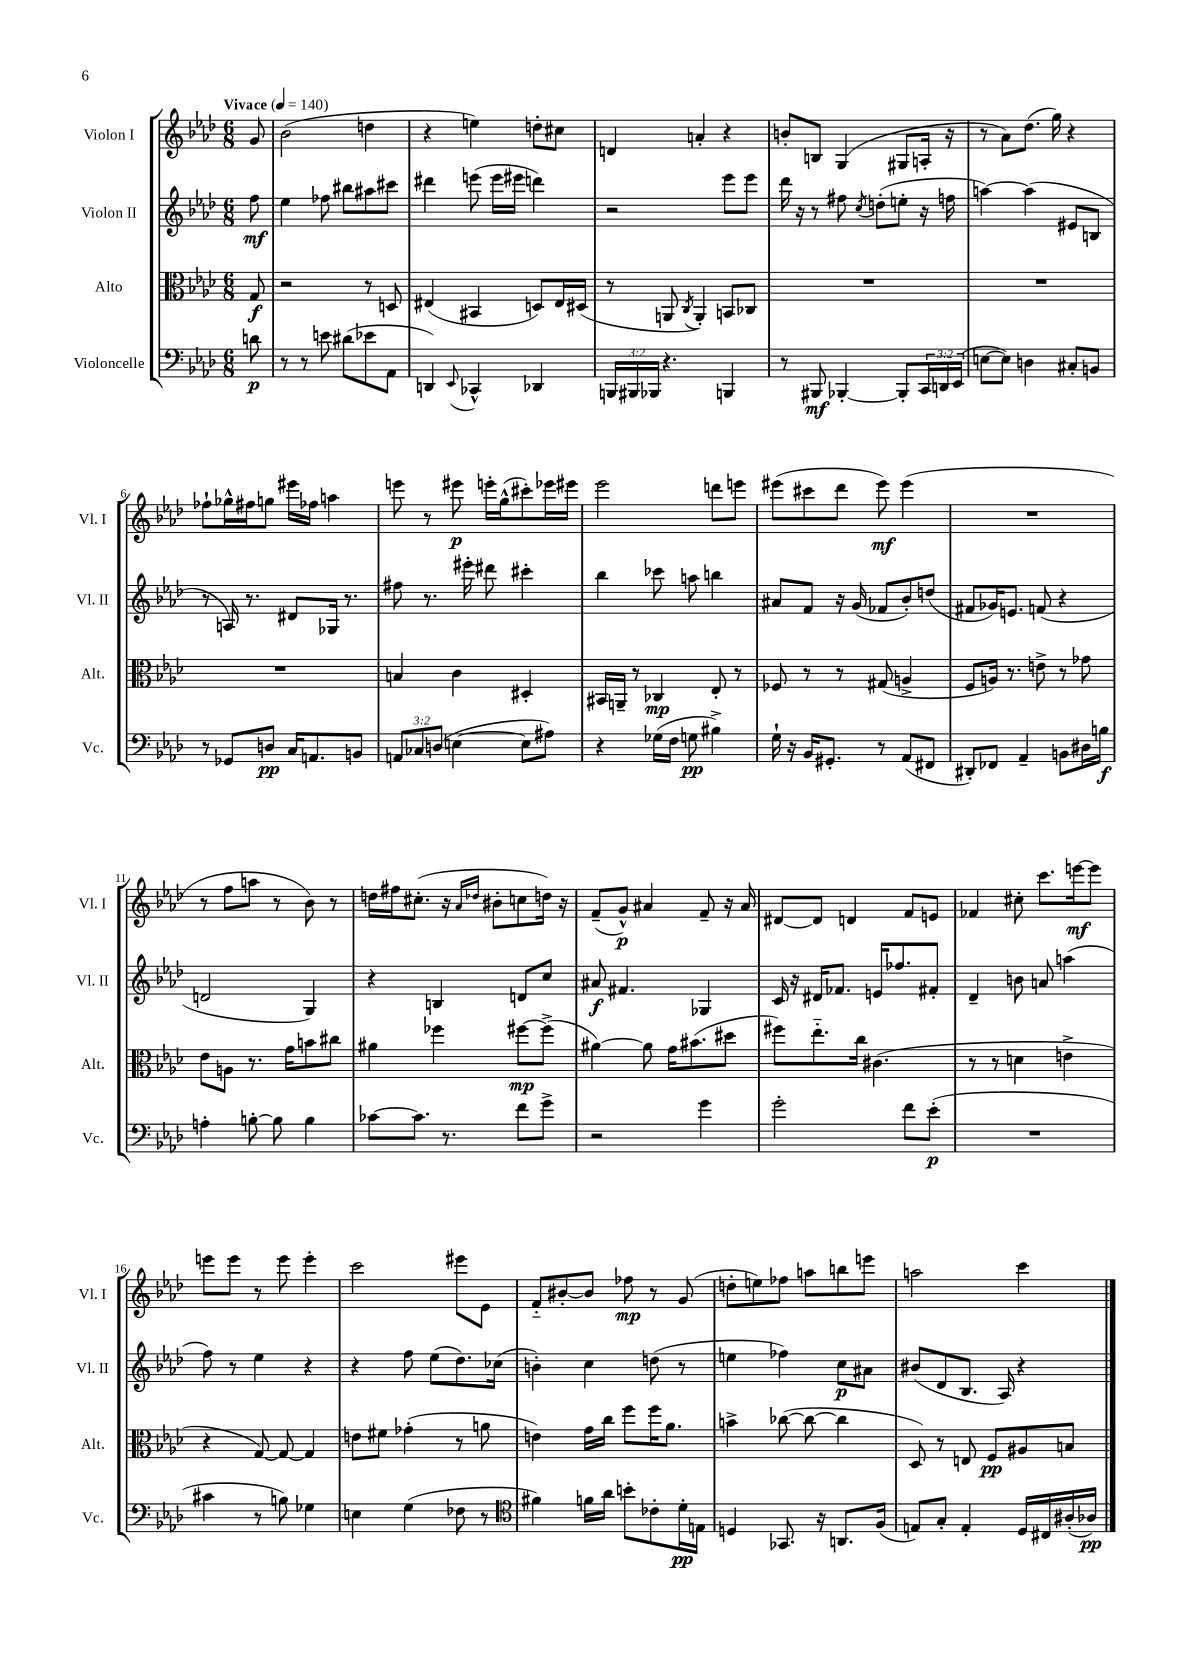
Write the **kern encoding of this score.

**kern	**dynam	**kern	**dynam	**kern	**dynam	**kern	**dynam
*part4	*part4	*part3	*part3	*part2	*part2	*part1	*part1
*staff4	*staff4	*staff3	*staff3	*staff2	*staff2	*staff1	*staff1
*I"Violoncelle	*	*I"Alto	*	*I"Violon II	*	*I"Violon I	*
*I'Vc.	*	*I'Alt.	*	*I'Vl. II	*	*I'Vl. I	*
*clefF4	*	*clefC3	*	*clefG2	*	*clefG2	*
*k[b-e-a-d-]	*	*k[b-e-a-d-]	*	*k[b-e-a-d-]	*	*k[b-e-a-d-]	*
*M6/8	*	*M6/8	*	*M6/8	*	*M6/8	*
*MM140	*	*MM140	*	*MM140	*	*MM140	*
=	=	=	=	=	=	=	=
!	!	!	!	!	!	!LO:TX:a:B:t=Vivace	!
8dn\	p	8G/	f	8ff\	mf	8g/	.
=1	=1	=1	=1	=1	=1	=1	=1
8r	.	2r	.	4ee-\	.	(2b-\	.
8r	.	.	.	.	.	.	.
8en\	.	.	.	8ff-X\	.	.	.
(8d#X\L	.	.	.	8bb#X\L	.	.	.
8e-X\	.	8r	.	8aa#X\	.	4ddn\	.
8AA-\J	.	8Dn/	.	8ccc#X\J	.	.	.
=2	=2	=2	=2	=2	=2	=2	=2
4DDn/)	.	(4E#X/	.	4ddd#X\	.	4r	.
8qqEE-/	.	.	.	.	.	.	.
4CC-X^^/	.	4BB#X/	.	(8eeen\	.	4een\)	.
.	.	.	.	16eee\LL	.	.	.
.	.	.	.	16eee#X\JJ	.	.	.
4DD-X/	.	8Dn/L)	.	4dddn\)	.	8ddn'\L	.
.	.	16E#/L	.	.	.	8cc#X\J	.
.	.	(16D#X/JJ	.	.	.	.	.
=3	=3	=3	=3	=3	=3	=3	=3
24BBBn/LL	.	8r	.	2r	.	4dn/	.
24BBB#X/	.	.	.	.	.	.	.
24BBB-X/JJ	.	.	.	.	.	.	.
4.r	.	8AAn/	.	.	.	.	.
.	.	8qC/	.	.	.	.	.
.	.	4AA'/)	.	.	.	4an'/	.
4BBBn/	.	8BBn/L	.	8eee-\L	.	4r	.
.	.	8C-X/J	.	8eee-\J	.	.	.
=4	=4	=4	=4	=4	=4	=4	=4
8r	.	2.r	.	16ddd-\	.	8bn'/L	.
.	.	.	.	16r	.	.	.
8BBB#X/	mf	.	.	8r	.	8Bn/J	.
[4BBB-X'/	.	.	.	8ff#X\	.	(4G/	.
.	.	.	.	8qcc/	.	.	.
.	.	.	.	(8ddn'\L	.	.	.
8BBB-'/L]	.	.	.	8een'\J	.	8G#X/L	.
24CC/L	.	.	.	16r	.	16An'/Jk	.
24DDn/	.	.	.	.	.	.	.
.	.	.	.	16ffn\	.	16r	.
(24EE-/JJ	.	.	.	.	.	.	.
=5	=5	=5	=5	=5	=5	=5	=5
[8En\L	.	2.r	.	[4aan\)	.	8r	.
8E\J])	.	.	.	.	.	8a-\L)	.
4Dn\	.	.	.	(4aa\]	.	(8.dd-\J	.
.	.	.	.	.	.	16gg\)	.
8C#X'/L	.	.	.	8e#X/L	.	4r	.
8BBn/J	.	.	.	8Bn/J	.	.	.
!!LO:LB:g=z
=6	=6	=6	=6	=6	=6	=6	=6
8r	.	2.r	.	8r	.	8ff-X`\L	.
8GG-X/L	.	.	.	16An/)	.	16gg-X^^\L	.
.	.	.	.	8.r	.	16ff#X\J	.
8Dn/J	pp	.	.	.	.	8ggn\J	.
16C/KL	.	.	.	8d#X/L	.	16eee#X\LL	.
8.AAn/	.	.	.	.	.	16ff-X\JJ	.
.	.	.	.	16G-X/Jk	.	4aan\	.
.	.	.	.	8.r	.	.	.
8BBn/J	.	.	.	.	.	.	.
=7	=7	=7	=7	=7	=7	=7	=7
12AAn/L	.	4Bn/	.	8ff#X\	.	8eeen\	.
12C-X/	.	.	.	.	.	.	.
.	.	.	.	8.r	.	8r	.
(12Dn/J	.	.	.	.	.	.	.
[4En\	.	4c\	.	.	.	8eee#X\	p
.	.	.	.	16eee#X'\	.	.	.
.	.	.	.	8ddd#X\	.	16eeen'\LL	.
.	.	.	.	.	.	(16gg^^\J	.
8E\L]	.	4D#X'/	.	4ccc#X'\	.	8ccc#X'\)	.
8A#X\J)	.	.	.	.	.	16eee-X\L	.
.	.	.	.	.	.	16eee#X\JJ	.
=8	=8	=8	=8	=8	=8	=8	=8
4r	.	16BB#X/LL	.	4bb-\	.	2eee-\	.
.	.	16AAn~/JJ	.	.	.	.	.
.	.	8r	.	.	.	.	.
(16G-X\LL	.	4C-X/	mp	8ccc-X\	.	.	.
16F\JJ	.	.	.	.	.	.	.
8Gn\	pp	.	.	8aan\	.	.	.
4B#X^\)	.	8E-'/	.	4bbn\	.	8dddn\L	.
.	.	8r	.	.	.	8eeen\J	.
=9	=9	=9	=9	=9	=9	=9	=9
16G`\	.	8F-X/	.	8a#X/L	.	(8eee#X\L	.
16r	.	.	.	.	.	.	.
16BB-/KL	.	8r	.	8f/J	.	8ccc#X\	.
8.GG#X'/J	.	.	.	.	.	.	.
.	.	8r	.	16r	.	8ddd-\J	.
.	.	.	.	(16g/	.	.	.
8r	.	(8G#X/	.	8f-X/L	.	8eee#\)	mf
(8AA-/L	.	4An^/	.	8b-'/)	.	(4eee#\	.
8FF#X/J	.	.	.	(8ddn/J	.	.	.
=10	=10	=10	=10	=10	=10	=10	=10
8DD#X'/L)	.	8F/L	.	8f#X/L	.	2.r	.
8FF-X/J	.	16An/Jk)	.	16g-X/K)	.	.	.
.	.	8.r	.	8.en/J	.	.	.
4AA-~/	.	.	.	.	.	.	.
.	.	8en^\	.	(8fn/	.	.	.
8BBn\L	.	8r	.	4r	.	.	.
16D#X\L	.	8g-X\	.	.	.	.	.
16Bn\JJ	f	.	.	.	.	.	.
!!LO:LB:g=z
=11	=11	=11	=11	=11	=11	=11	=11
4An'\	.	8e-\L	.	2dn/	.	8r	.
.	.	8An\J	.	.	.	8ff\L	.
[8Bn'\	.	8.r	.	.	.	8aan\J	.
8B\]	.	.	.	.	.	8r	.
.	.	16g\KL	.	.	.	.	.
4B\	.	8bn\	.	4G/)	.	8b-\)	.
.	.	8cc#X\J	.	.	.	8r	.
=12	=12	=12	=12	=12	=12	=12	=12
[8c-X\L	.	4a#X\	.	4r	.	16ddn\LL	.
.	.	.	.	.	.	16ff#X\J	.
8.c-\J]	.	.	.	.	.	(8.cc#X'\J	.
.	.	4ff-X\	.	4Bn/	.	.	.
8.r	.	.	.	.	.	16r	.
.	.	.	.	.	.	16qqa-/LL	.
.	.	.	.	.	.	16qqdd-X/JJ	.
.	.	.	.	.	.	8b#X'\L	.
8f\L	.	[8ff#X\L	mp	8dn/L	.	8ccn\	.
8g^\J	.	(8ff#^\J]	.	8cc/J	.	16ddn\Jk)	.
.	.	.	.	.	.	16r	.
=13	=13	=13	=13	=13	=13	=13	=13
2r	.	[4a#X\)	.	8a#X/	f	(8f~/L	.
.	.	.	.	4.f#X/	.	8g^^/J)	p
.	.	8a#\]	.	.	.	4a#X/	.
.	.	16g\KL	.	.	.	.	.
.	.	(8.b#X\	.	.	.	.	.
4g\	.	.	.	4G-X/	.	8f~/	.
.	.	8dd#X\J	.	.	.	16r	.
.	.	.	.	.	.	16a#/	.
=14	=14	=14	=14	=14	=14	=14	=14
2g'\	.	8ff#X\L)	.	16c/	.	[8d#X/L	.
.	.	.	.	16r	.	.	.
.	.	8.ee-\	.	16d#X/KL	.	8d#/J]	.
.	.	.	.	8.f-X/J	.	.	.
.	.	.	.	.	.	4dn/	.
.	.	16cc\Jk	.	.	.	.	.
.	.	(4.c#X\	.	16en/KL	.	.	.
.	.	.	.	8.ff-X/	.	.	.
8f\L	.	.	.	.	.	8f/L	.
(8e-'\J	p	.	.	8f#X'/J	.	8en/J	.
=15	=15	=15	=15	=15	=15	=15	=15
2.r	.	8r	.	4d-~/	.	4f-X/	.
.	.	8r	.	.	.	.	.
.	.	4dn\	.	8bn\	.	8cc#X'\	.
.	.	.	.	8an/	.	8.ccc\L	.
.	.	4en^\	.	(4aan\	.	.	.
.	.	.	.	.	.	[16eeen\k	mf
.	.	.	.	.	.	8eee\J]	.
!!LO:LB:g=z
=16	=16	=16	=16	=16	=16	=16	=16
4c#X\	.	4r	.	8ff\)	.	8eeen\L	.
.	.	.	.	8r	.	8eee\J	.
8r	.	[8G/)	.	4ee-\	.	8r	.
8Bn\)	.	8G/_	.	.	.	8eee\	.
4G-X\	.	4G/]	.	4r	.	4eee'\	.
=17	=17	=17	=17	=17	=17	=17	=17
4En\	.	8en\L	.	4r	.	2ccc\	.
.	.	8f#X\J	.	.	.	.	.
(4G\	.	(4g-X'\	.	8ff\	.	.	.
.	.	.	.	(8ee-\L	.	.	.
8F-X\	.	8r	.	8.dd-\)	.	8eee#X\L	.
8r	.	8an\	.	.	.	8e-\J	.
.	.	.	.	(16cc-X\Jk	.	.	.
=18	=18	=18	=18	=18	=18	=18	=18
*clefC4	*	*	*	*	*	*	*
4f#X\)	.	4en\)	.	4bn'\)	.	8f/L	.
.	.	.	.	.	.	[8b#X'/	.
16fn\LL	.	16g\LL	.	4cc\	.	8b#/J]	.
16a-\JJ	.	16cc\JJ	.	.	.	.	.
8bn'\L	.	8ff\L	.	.	.	8ff-X\	mp
8c-X'\	.	16ff\K	.	(8ddn\	.	8r	.
.	.	8.a-\J	.	.	.	.	.
16d-'\L	pp	.	.	8r	.	(8g/	.
16En\JJ	.	.	.	.	.	.	.
=19	=19	=19	=19	=19	=19	=19	=19
4Dn/	.	4bn^\	.	4een\	.	8ddn'\L	.
.	.	.	.	.	.	8een\)	.
8.GG-X/	.	([8cc-X\	.	4ff-X\)	.	8ff-X\J	.
.	.	8cc-\_	.	.	.	8aan\L	.
16r	.	.	.	.	.	.	.
8.AAn/L	.	4cc-\]	.	8cc\L	p	8bbn\	.
.	.	.	.	8a#X\J	.	8eeen\J	.
(16F/Jk	.	.	.	.	.	.	.
=20	=20	=20	=20	=20	=20	=20	=20
8En/L)	.	8D-/)	.	(8b#X/L	.	2aan\	.
8G'/J	.	8r	.	8d-/	.	.	.
4E'/	.	8En/	.	8.B-/J	.	.	.
.	.	8F/L	pp	.	.	.	.
.	.	.	.	16A-/)	.	.	.
16D-/LL	.	8A#X/	.	4r	.	4ccc\	.
16C#X/	.	.	.	.	.	.	.
(16A#X'/	.	8Bn/J	.	.	.	.	.
16A-X/JJ)	pp	.	.	.	.	.	.
==	==	==	==	==	==	==	==
*-	*-	*-	*-	*-	*-	*-	*-
